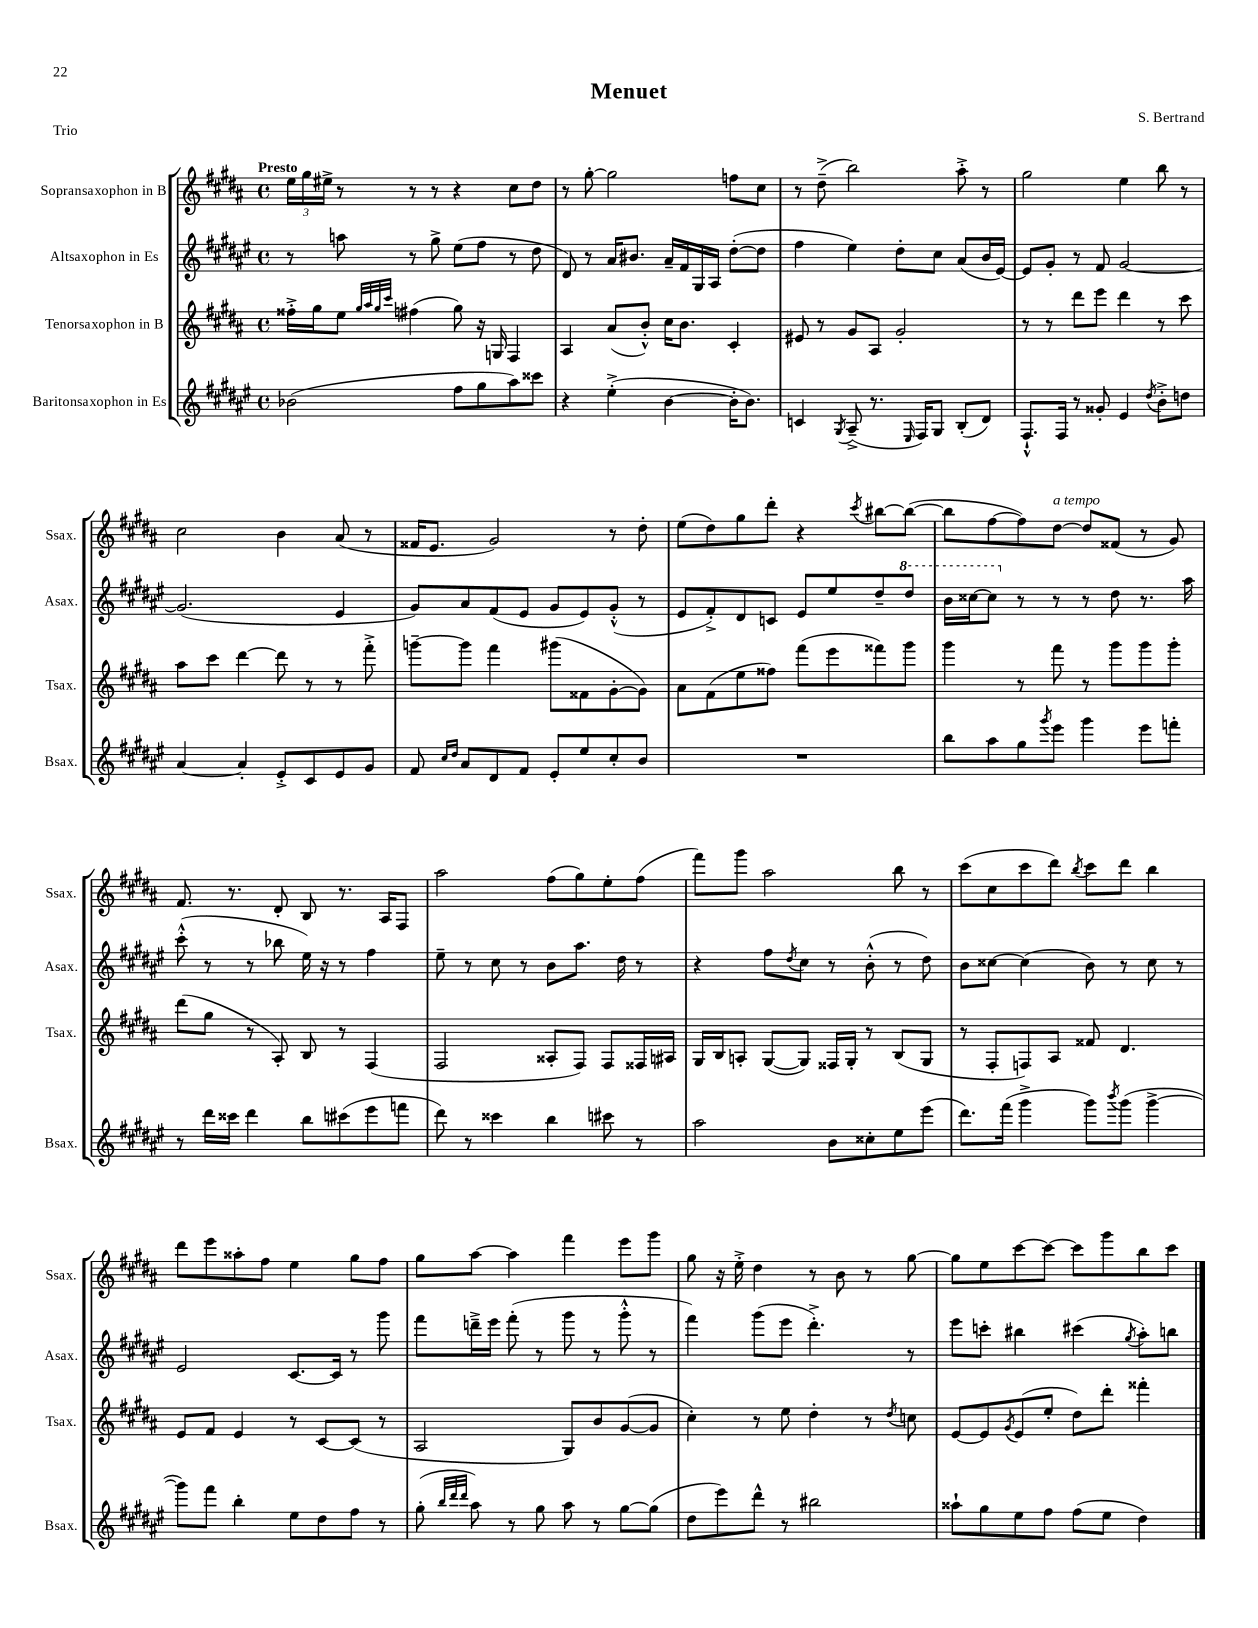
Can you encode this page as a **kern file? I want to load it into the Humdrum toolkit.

**kern	**kern	**kern	**kern
*staff4	*staff3	*staff2	*staff1
*clefG2	*clefG2	*clefG2	*clefG2
*k[f#c#g#d#a#e#]	*k[f#c#g#d#a#]	*k[f#c#g#d#a#e#]	*k[f#c#g#d#a#]
*M4/4	*M4/4	*M4/4	*M4/4
*met(c)	*met(c)	*met(c)	*met(c)
(2b-	16ff##'^	8r	24ee
.	.	.	24gg#
.	16gg#	.	.
.	.	.	24ee#^
.	8ee	8aa	8r
.	32qqgg#	.	.
.	32qqaa#	.	.
.	32qqgg#	.	.
.	32qqccc#	.	.
.	(4ff#	8r	8r
.	.	8gg#^	8r
8ff#	8gg#)	(8ee#	4r
8gg#	16r	8ff#	.
.	16G	.	.
8aa#)	4F#	8r	8cc#
8ccc##	.	8dd#	8dd#
=	=	=	=
4r	4A#	8d#)	8r
.	.	8r	[8gg#'
(4ee#'^	(8a#	16a#	2gg#]
.	.	8.b#	.
.	8b'^^)	.	.
[4b	16cc#	16a#~	.
.	8.b	16f#	.
.	.	16G#	.
.	.	16A#	.
16b']	4c#'	([8dd#'	8ff
8.b)	.	.	.
.	.	8dd#]	8cc#
=	=	=	=
4c	8e#	4ff#	8r
.	8r	.	(8dd#~^
8qG#	.	.	.
(8A#~^	8g#	4ee#)	2bb)
8.r	8A#	.	.
.	2g#'	8dd#'	.
16qqE#	.	.	.
16F#)	.	.	.
8G#	.	8cc#	.
(8B'	.	(8a#	8aa#'^
8d#)	.	16b	8r
.	.	[16e#)	.
=	=	=	=
8.F#`^^	8r	8e#]	2gg#
.	8r	8g#'	.
16F#	.	.	.
8r	8ddd#	8r	.
8g##'	8eee	8f#	.
4e#	4ddd#	[2g#	4ee
8qdd#	.	.	.
8b'^	8r	.	8bb
8dd	8ccc#	.	8r
=	=	=	=
[4a#	8aa#	(2.g#]	2cc#
.	8ccc#	.	.
4a#']	[4ddd#	.	.
8e#'^	8ddd#]	.	4b
8c#	8r	.	.
8e#	8r	4e#	(8a#
8g#	8fff#'^	.	8r
=	=	=	=
8f#	[8ggg~	8g#)	16f##
.	.	.	8.e
16qqcc#	.	.	.
16qqdd#	.	.	.
8a#	8ggg]	8a#	.
8d#	4fff#	(8f#	2g#)
8f#	.	8e#	.
8e#'	(8ggg#	8g#	.
8ee#	8f##	8e#)	.
8cc#'	[8g#'	(8g#'^^	8r
8b	8g#])	8r	8dd#'
=	=	=	=
1r	8a#	8e#	(8ee
.	(8f#	8f#'^)	8dd#)
.	8ee	8d#	8gg#
.	8ff##)	8c	8ddd#'
.	(8fff#	8e#	4r
.	8eee	8ee#	.
.	.	.	8qccc#
.	8fff##)	8dd#~	[8bb#
.	8ggg#	8ddd#	(8bb#_
=	=	=	=
8bb	4ggg#	16bb	8bb#]
.	.	[16ccc##	.
8aa#	.	8ccc##]	[8ff#
8gg#	8r	8r	8ff#])
8qggg#	.	.	.
8eee#	8fff#	8r	[8dd#
4ggg#	8r	8r	8dd#]
.	8ggg#	8dd#	(8f##
8eee#	8ggg#	8.r	8r
8fff'	8ggg#'	.	8g#)
.	.	16aa#	.
=	=	=	=
8r	(8ddd#	(8ccc#'^^	8.f#
16ddd#	8gg#	8r	.
16ccc##	.	.	8.r
4ddd#	8r	8r	.
.	8A#')	8bb-	8d#'
8bb	8B	16ee#)	8B
.	.	16r	.
(8ccc#	8r	8r	8.r
8eee#	(4F#	4ff#	.
.	.	.	16A#
8fff	.	.	8F#
=	=	=	=
8ddd#)	2F#	8ee#~	2aa#
8r	.	8r	.
4ccc##	.	8cc#	.
.	.	8r	.
4bb	8A##'	8b	(8ff#
.	8F#)	8.aa#	8gg#)
8ccc#	8F#	.	8ee'
.	.	16dd#	.
8r	16F##	8r	(8ff#
.	16A#	.	.
=	=	=	=
2aa#	16G#	4r	8fff#)
.	16B	.	.
.	8A'	.	8ggg#
.	([8G#	8ff#	2aa#
.	.	8qdd#	.
.	8G#])	8cc#	.
8b	16F##	8r	.
.	16G#'	.	.
8cc##'	8r	(8b'^^	.
8ee#	(8B	8r	8bb
(8eee#	8G#	8dd#)	8r
=	=	=	=
8.ddd#)	8r	8b	(8ccc#
.	8F#'	[8cc##	8cc#
(16fff#	.	.	.
4ggg#^	8F)	(4cc##]	8ccc#
.	8A#	.	8ddd#)
.	.	.	8qbb
8ggg#)	8f##	8b)	8ccc#
8qbbb	.	.	.
(8ggg#	4.d#	8r	8ddd#
[4ggg#^	.	8cc##	4bb
.	.	8r	.
=	=	=	=
8ggg#])	8e	2e#	8ddd#
8fff#	8f#	.	8eee
4bb'	4e	.	8aa##'
.	.	.	8ff#
8ee#	8r	[8.c#	4ee
8dd#	[8c#	.	.
.	.	16c#]	.
8ff#	(8c#]	8r	8gg#
8r	8r	8ggg#	8ff#
=	=	=	=
(8gg#'	2A#	8fff#	8gg#
32qqbb	.	.	.
32qqddd#	.	.	.
32qqddd#	.	.	.
8aa#)	.	16ddd~^	[8aa#
.	.	16eee#	.
8r	.	(8fff#'	4aa#]
8gg#	.	8r	.
8aa#	8G#)	8ggg#	4fff#
8r	8b	8r	.
[8gg#	([8g#	8ggg#'^^	8eee
(8gg#]	8g#]	8r	8ggg#
=	=	=	=
8dd#	4cc#')	4fff#)	8gg#
8eee#)	.	.	16r
.	.	.	16ee'^
8ddd#^^	8r	(8ggg#	4dd#
8r	8ee	8eee#	.
2bb#	4dd#'	4.ddd#'^)	8r
.	.	.	8b
.	8r	.	8r
.	8qdd#	.	.
.	8cc	8r	[8gg#
=	=	=	=
8aa##`	[8e	8eee#	8gg#]
8gg#	8e]	8ccc'	8ee
.	8qg#	.	.
8ee#	(8e	4bb#	[8ccc#
8ff#	8ee'	.	8ccc#_
(8ff#	8dd#)	(4ccc#	8ccc#]
8ee#	8ddd#'	.	8ggg#
.	.	8qgg#	.
4dd#)	4fff##'	8aa#')	8bb
.	.	8bb	8ccc#
==	==	==	==
*-	*-	*-	*-
